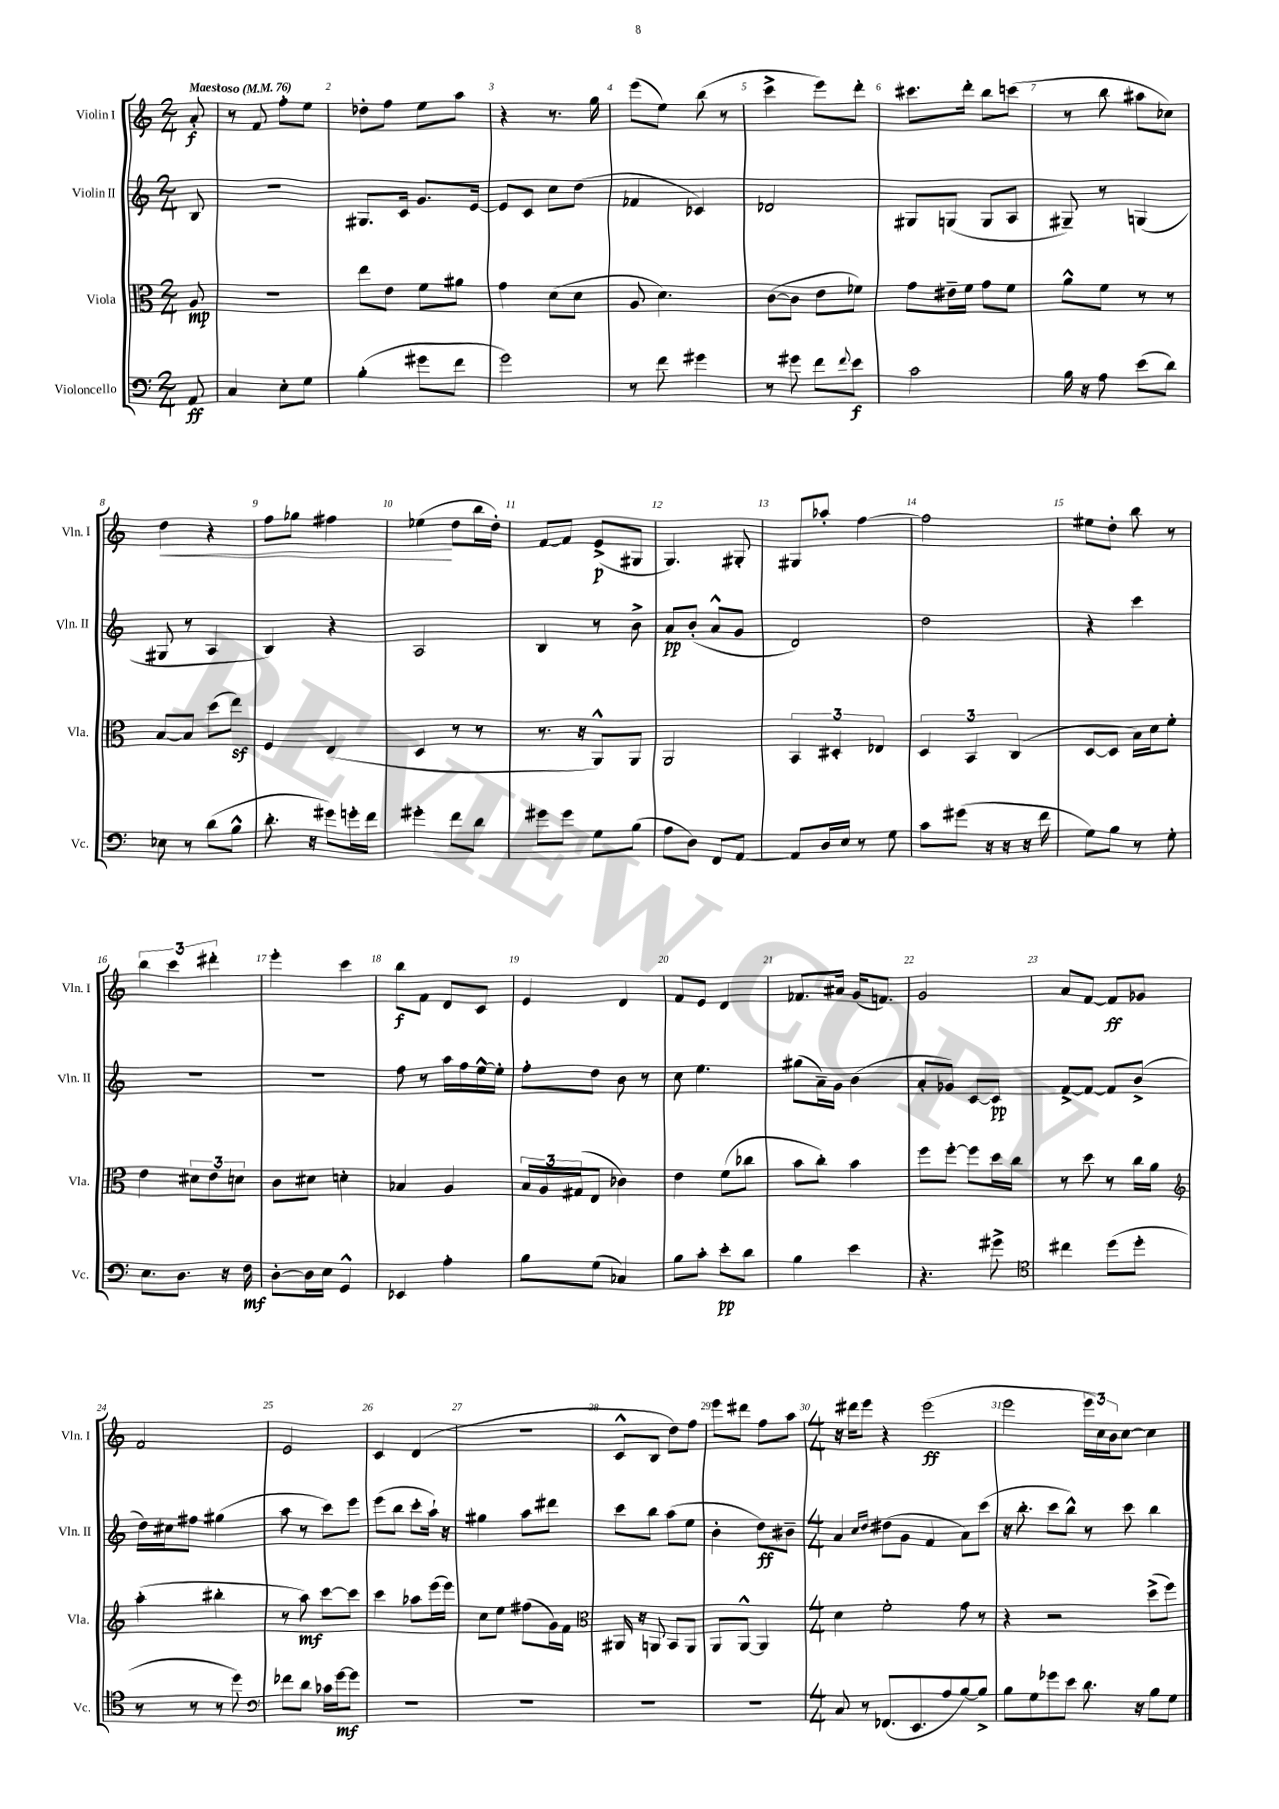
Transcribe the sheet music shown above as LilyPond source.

<<
\new StaffGroup <<
\new Staff = "s0" \with { instrumentName = "Violin I" shortInstrumentName = "Vln. I" } {
    \clef treble \key c \major \numericTimeSignature \time 2/4 \partial 8 \tempo "Maestoso" 4 = 76
    a'8-.\f |
    r8 f'8 f''8-. e''8 |
    des''8-. f''8 e''8 a''8 |
    r4 r8. g''16 |
    e'''8( e''8) b''8( r8 |
    c'''4-> e'''8) d'''8-. |
    cis'''8. d'''16-. b''8 c'''8( |
    r8 b''8 ais''8 ces''8) |
    d''4\< r4 |
    f''8 ges''8 fis''4 |
    ees''4\!( d''8 b''16 d''16-.) |
    f'8~ f'8 e'8->\p( gis8 |
    g4.) gis8-. |
    gis8 aes''8-. f''4~ |
    f''2 |
    eis''8 d''8-. b''8 r8 |
    \tuplet 3/2 { b''4 c'''4 dis'''4-. } |
    e'''4-. c'''4 |
    b''8\f f'8 d'8 c'8 |
    e'4 d'4 |
    f'8 e'8 d'4 |
    fes'8. ais'16 g'16( f'8.) |
    g'2 |
    a'8 f'8~ f'8\ff ges'8 |
    f'2 |
    e'2 |
    c'4 d'4( |
    R2 |
    c'8-^ b8 d''8) f''8 |
    e'''8 dis'''8 f''8 a''8 |
    \numericTimeSignature \time 4/4 r16 dis'''16 e'''8 r4 e'''2\ff( |
    e'''2 \tuplet 3/2 { e'''16 c''16) b'16 } c''8~ c''4 \bar "|." |
}
\new Staff = "s1" \with { instrumentName = "Violin II" shortInstrumentName = "Vln. II" } {
    \clef treble \key c \major \numericTimeSignature \time 2/4 \partial 8
    b8 |
    r2 |
    gis8. c'16 g'8. e'16~ |
    e'8 c'8 c''8 d''8( |
    fes'4 ces'4) |
    des'2 |
    gis8 g8( g8 a8 |
    gis8--) r8 g4( |
    gis8 r8 a4 |
    b4) r4 |
    a2 |
    b4 r8 b'8-> |
    a'8\pp b'8-.( a'8-^ g'8 |
    d'2) |
    d''2 |
    r4 c'''4 |
    R2 |
    R2 |
    f''8 r8 a''16 f''16 e''16~-^ e''16-. |
    f''8-. d''8 b'8 r8 |
    c''8 e''4. |
    gis''8( a'16--) g'16 b'4( |
    a'8-. ges'8) c'8~ c'8\pp |
    f'8~-> f'8~ f'8 b'8->( |
    d''16) cis''16 fis''8 gis''4( |
    a''8 r8 c'''8) e'''8 |
    e'''8( b''8 c'''8-. a''16-!) r16 |
    gis''4 a''8 dis'''8 |
    c'''8 b''8 a''8( e''8 |
    b'4-. d''8\ff) bis'8-- |
    \numericTimeSignature \time 4/4 a'4 \grace { c''16 d''16 } dis''8( g'8 f'4 a'8) c'''8( |
    r16 b''8.-. c'''8 b''8-^) r8 c'''8 b''4 \bar "|." |
}
\new Staff = "s2" \with { instrumentName = "Viola" shortInstrumentName = "Vla." } {
    \clef alto \key c \major \numericTimeSignature \time 2/4 \partial 8
    a8\mp |
    R2 |
    e''8 e'8 f'8 ais'8 |
    g'4 d'8( d'8 |
    a8 d'4.) |
    c'8~( c'8 e'8 fes'8) |
    g'8 eis'16-- f'16 g'8 f'8 |
    a'8-^ f'8 r8 r8 |
    b8~ b8 d''8( e''8\sf) |
    f4 e4( |
    d4 r8 r8 |
    r8. r16 a,8-^) a,8 |
    a,2 |
    \tuplet 3/2 { b,4 dis4-. ees4 } |
    \tuplet 3/2 { d4 b,4 c4( } |
    d8~ d8 b16) d'16 f'8-. |
    e'4 \tuplet 3/2 { dis'8 e'8 d'8 } |
    c'8 dis'8 d'4-. |
    bes4 a4 |
    \tuplet 3/2 { b16 a16 gis16( } e8 ces'4) |
    e'4 f'8( ces''8 |
    b'8 c''8-.) b'4 |
    f''8 f''8~-. f''8 d''16 c''16 |
    r8 d''8 r8 c''16 a'16 |
    \clef treble a''4-.( bis''4-. |
    r8 a''8\mf) c'''8~ c'''8 |
    c'''4 aes''8 e'''16( e'''16) |
    c''8 e''8 fis''8( g'16) f'16 |
    \clef alto ais,16 r16 a,8 b,8 a,8 |
    a,8 a,8~-^ a,4 |
    \numericTimeSignature \time 4/4 d'4 f'2-. g'8 r8 |
    r4 r2 d''8->( f''8) \bar "|." |
}
\new Staff = "s3" \with { instrumentName = "Violoncello" shortInstrumentName = "Vc." } {
    \clef bass \key c \major \numericTimeSignature \time 2/4 \partial 8
    a,8\ff |
    c4 e8-. g8 |
    b4-.( gis'8 f'8 |
    g'2) |
    r8 f'8 gis'4 |
    r8 gis'8 f'8 \appoggiatura { f'8 } e'8\f |
    c'2 |
    b16 r16 a8 e'8( d'8) |
    ees8 r8 d'8( b8-^ |
    d'8.-. r16 gis'8) g'16-. f'16 |
    gis'4-. f'8 d'8 |
    gis'8 gis'8 g8 b8( |
    a8 d8) f,8 a,8~ |
    a,8 d16 e16 r8 g8 |
    c'8 gis'8( r16 r16 r16 f'16 |
    g8) b8 r8 g8-. |
    e8. d8. r16 f16\mf |
    d8~-. d16 e16 g,4-^ |
    ees,4 a4-. |
    b8 g8( ces4) |
    b8 c'8-. e'8-.\pp d'8 |
    b4 e'4 |
    r4. gis'8-> |
    \clef tenor cis''4 d''8( d''8-. |
    r8 r8 r8 d''8) |
    \clef bass fes'8 d'8 ces'16 g'16~\mf g'8 |
    R2 |
    R2 |
    R2 |
    R2 |
    \numericTimeSignature \time 4/4 c8 r8 fes,8.( e,8. a8 b8~) b8-> |
    b8 g8 ges'8 e'8 d'8. r16 b8 g8 \bar "|." |
}
>>
>>
\layout { \context { \Score \override BarNumber.break-visibility = ##(#f #t #t) barNumberVisibility = #all-bar-numbers-visible } }
